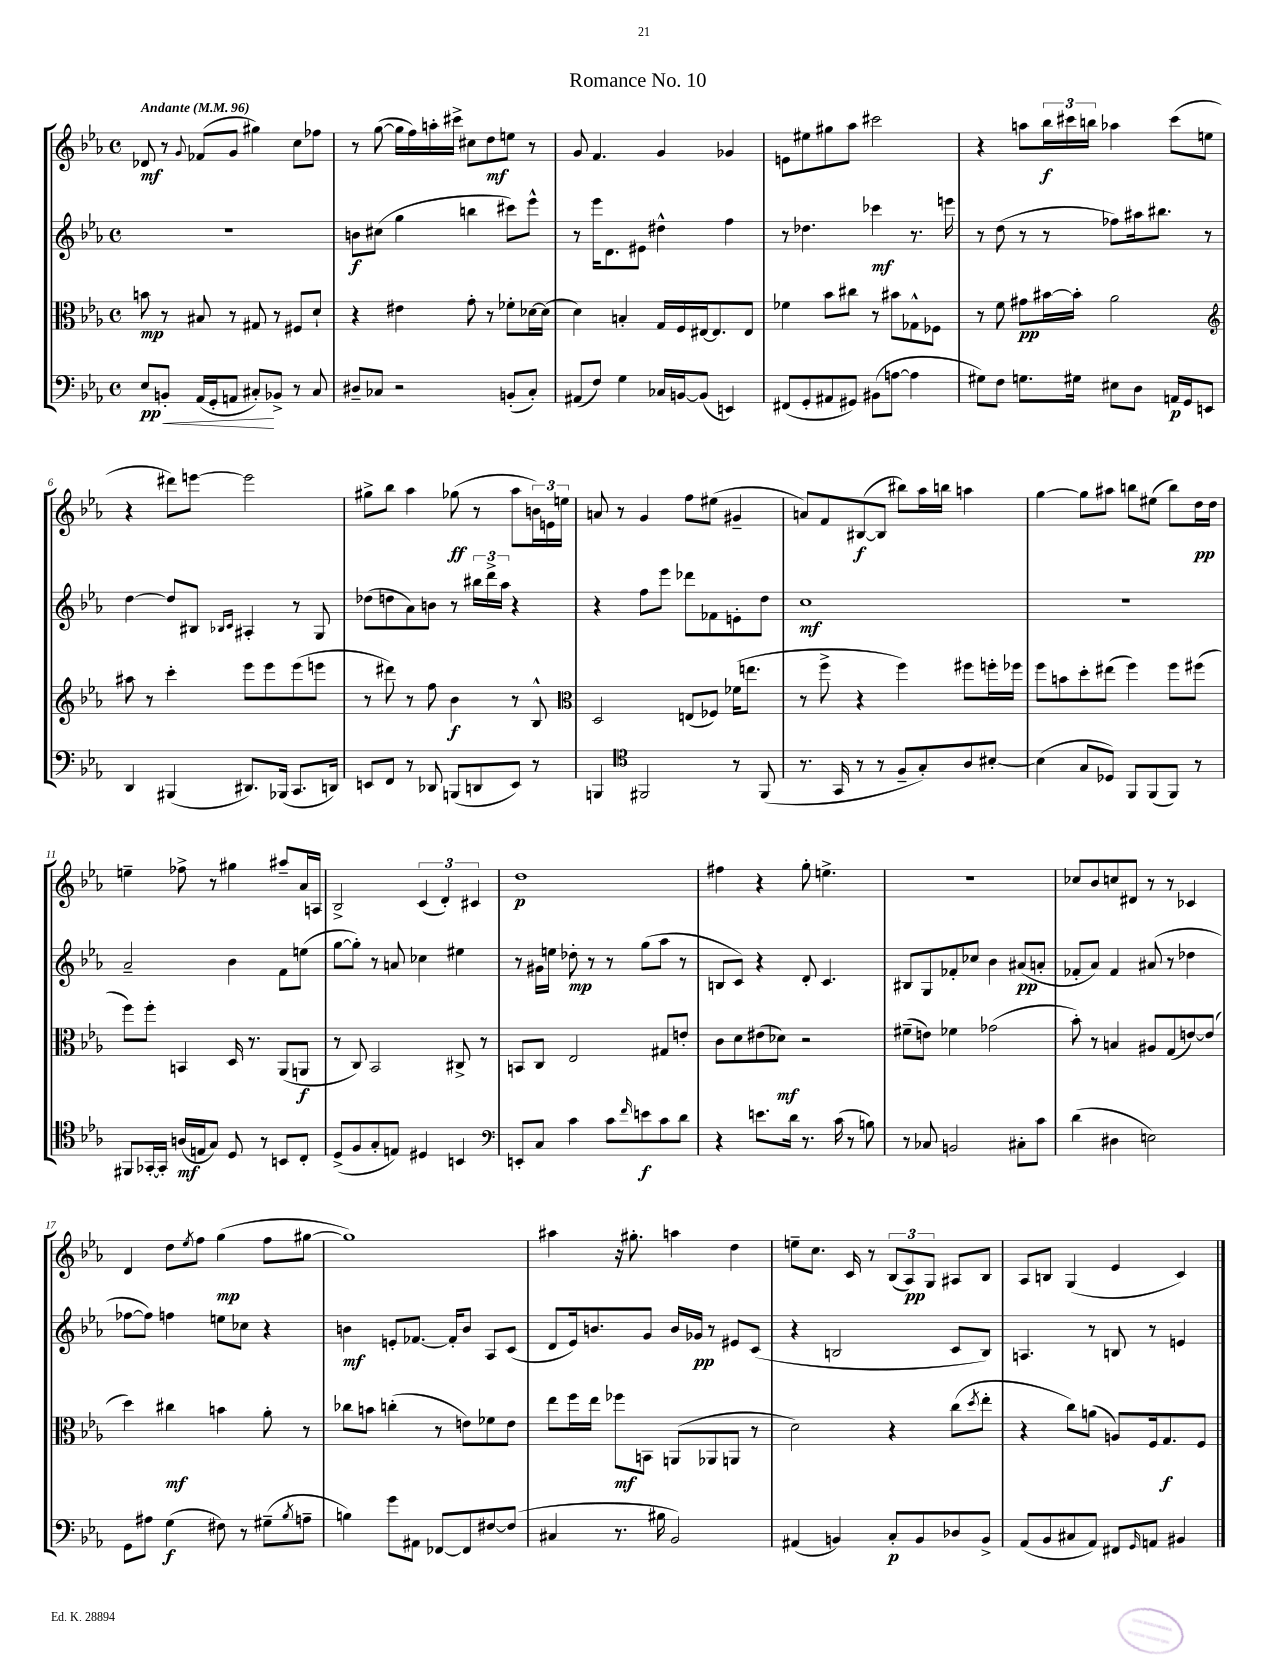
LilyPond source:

\header { title = "Romance No. 10" }
<<
\new StaffGroup <<
\new Staff = "s0" {
    \clef treble \key ees \major \defaultTimeSignature \time 4/4 \tempo "Andante" 4 = 96
    des'8\mf r8 \appoggiatura { g'8 } fes'8( g'8 gis''4) c''8 fes''8 |
    r8 g''8~( g''16 f''16) a''16-. cis'''16-> cis''8 d''8\mf e''8 r8 |
    g'8 f'4. g'4 ges'4 |
    e'8 eis''8 gis''8 aes''8 cis'''2 |
    r4 a''8 \tuplet 3/2 { bes''16\f cis'''16 b''16 } aes''4 cis'''8( e''8 |
    r4 dis'''8) e'''8~ e'''2 |
    gis''8-> bes''8 aes''4 ges''8\ff( r8 aes''8 \tuplet 3/2 { b'16) e'16 e''16 } |
    a'8 r8 g'4 f''8 eis''8( gis'4-- |
    a'8) f'8 bis8~\f( bis8 bis''8) aes''16 b''16 a''4 |
    g''4~ g''8 ais''8 b''8 eis''8( b''8) d''16\pp d''16 |
    e''4-- fes''8-> r8 gis''4 ais''8-- aes'16 a16 |
    bes2-> \tuplet 3/2 { c'4( d'4-.) cis'4 } |
    d''1\p |
    fis''4 r4 g''8-. e''4.-> |
    R1 |
    ces''8 bes'8 c''8 dis'8 r8 r8 ces'4 |
    d'4 d''8 \acciaccatura { ees''8 } f''8 g''4\mp( f''8 gis''8~ |
    gis''1) |
    ais''4 r16 gis''8.-. a''4 d''4 |
    e''8-- c''8. c'16 r8 \tuplet 3/2 { bes8( aes8\pp) g8 } ais8 bes8 |
    aes8 b8 g4( ees'4 c'4) \bar "|." |
}
\new Staff = "s1" {
    \clef treble \key ees \major \defaultTimeSignature \time 4/4
    R1 |
    b'8\f cis''8( g''4 b''4 cis'''8) ees'''8-^ |
    r8 ees'''16 d'8. eis'8 dis''4-^ f''4 |
    r8 des''4. ces'''4\mf r8. e'''16 |
    r8 d''8( r8 r8 fes''8) ais''16 bis''8. r8 |
    d''4~ d''8 bis8 \grace { bes16 c'16 } ais4-. r8 g8 |
    des''8( d''8 aes'8) b'8 r8 \tuplet 3/2 { bis''16 d'''16-> aes''16 } r4 |
    r4 f''8 ees'''8 des'''8 fes'8 e'8-. d''8 |
    c''1\mf |
    R1 |
    aes'2-- bes'4 f'8 e''8( |
    g''8~ g''8-.) r8 a'8 ces''4 eis''4 |
    r8 gis'16 e''16 des''8-.\mp r8 r8 g''8( aes''8 r8 |
    b8 c'8) r4 d'8-. c'4. |
    bis8 g8 fes'8-. ces''8 bes'4 ais'8\pp( a'8-. |
    fes'8-. aes'8) fes'4 ais'8( r8 des''4 |
    fes''8~ fes''8) f''4 e''8 ces''8 r4 |
    b'4\mf e'8-. fes'8.~ fes'16-. b'8 aes8 c'8( |
    d'8 ees'16) b'8. g'8 b'16 ges'16\pp r8 eis'8 c'8( |
    r4 b2 c'8 b8) |
    a4. r8 b8 r8 e'4 \bar "|." |
}
\new Staff = "s2" {
    \clef alto \key ees \major \defaultTimeSignature \time 4/4
    b'8\mp r8 bis8 r8 gis8 r8 fis8 d'8-! |
    r4 eis'4 g'8-. r8 fes'8-. des'16~ des'16( |
    d'4) b4-. g16 f16 eis16~ eis8. eis8 |
    fes'4 bes'8 cis''8 r8 bis'8 ges8-^ fes8 |
    r8 f'8 gis'8\pp bis'16~ bis'16-. aes'2 |
    \clef treble ais''8 r8 c'''4-. ees'''8 ees'''8 ees'''8( e'''8 |
    r8 dis'''8) r8 f''8 bes'4\f r8 bes8-^ |
    \clef alto d2 e8( fes8) fes'16( e''8. |
    r8 f''8-> r4 f''4) fis''8 f''16-. fes''16 |
    f''8 b'8 d''8-. eis''8( f''4) f''8 fis''8( |
    f''8) f''8-. b,4 d16 r8. aes,8( a,8\f |
    r8 c8) bes,2 cis8-> r8 |
    b,8 c8 ees2 gis8 e'8-. |
    c'8 d'8 eis'8( des'8\mf) r2 |
    fis'8--( e'8) fes'4 ges'2( |
    bes'8-.) r8 b4 ais8 g8( e'8~) e'8( |
    d''4) cis''4\mf b'4 aes'8-. r8 |
    ces''8 b'8 c''4-.( r8 e'8) fes'8 e'8 |
    ees''8 f''16 ees''16 fes''8\mf b,8 a,8( aes,8 a,8 r8 |
    d'2) r4 c''8( \acciaccatura { d''8 } ees''8-. |
    r4 c''8) a'8( a8) f16 g8.\f f8 \bar "|." |
}
\new Staff = "s3" {
    \clef bass \key ees \major \defaultTimeSignature \time 4/4
    ees8\pp\< b,8-. aes,16( g,16-. a,8 cis8-.\!) bes,8-> r8 cis8 |
    dis8-- ces8 r2 b,8-.( ces8-.) |
    ais,8( f8) g4 ces16 b,16~ b,8( e,4) |
    fis,8( g,8-. ais,8 gis,8) bis,8( a8~ a4 |
    gis8) f8 g8. gis16 eis8 d8 a,16\p g,16 e,8 |
    d,4 bis,,4( dis,8.) bes,,16( c,8. d,16) |
    e,8 f,8 r8 des,8 b,,8( d,8 e,8) r8 |
    b,,4 \clef tenor fis,2 r8 fis,8( |
    r8. g,16 r8 r8 f8-- g8-.) aes8 bis8~-. |
    bis4( g8 des8) f,8 f,8( f,8) r8 |
    fis,8 ges,16~-. ges,16-. a16\mf( e16 g8) d8 r8 b,8 c8-. |
    d8->( f8 g8-. e8) dis4 b,4 |
    \clef bass e,8-. c8 c'4 c'8 \grace { f'16 } e'8\f c'8 d'8 |
    r4 e'8. d'16 r8. c'16( r8 b8) |
    r8 ces8 b,2 cis8-. c'8 |
    d'4( dis4 e2) |
    g,8 ais8 g4\f( fis8) r8 gis8--( \acciaccatura { bes8 } a8-- |
    b4) g'8 ais,8 fes,8~ fes,8 fis8~ fis8( |
    cis4 r8. bis16 bes,2) |
    ais,4( b,4) c8-.\p b,8 des8 b,8-> |
    aes,8( bes,8 cis8 aes,8) fis,8 \grace { g,16 } a,8 bis,4 \bar "|." |
}
>>
>>
